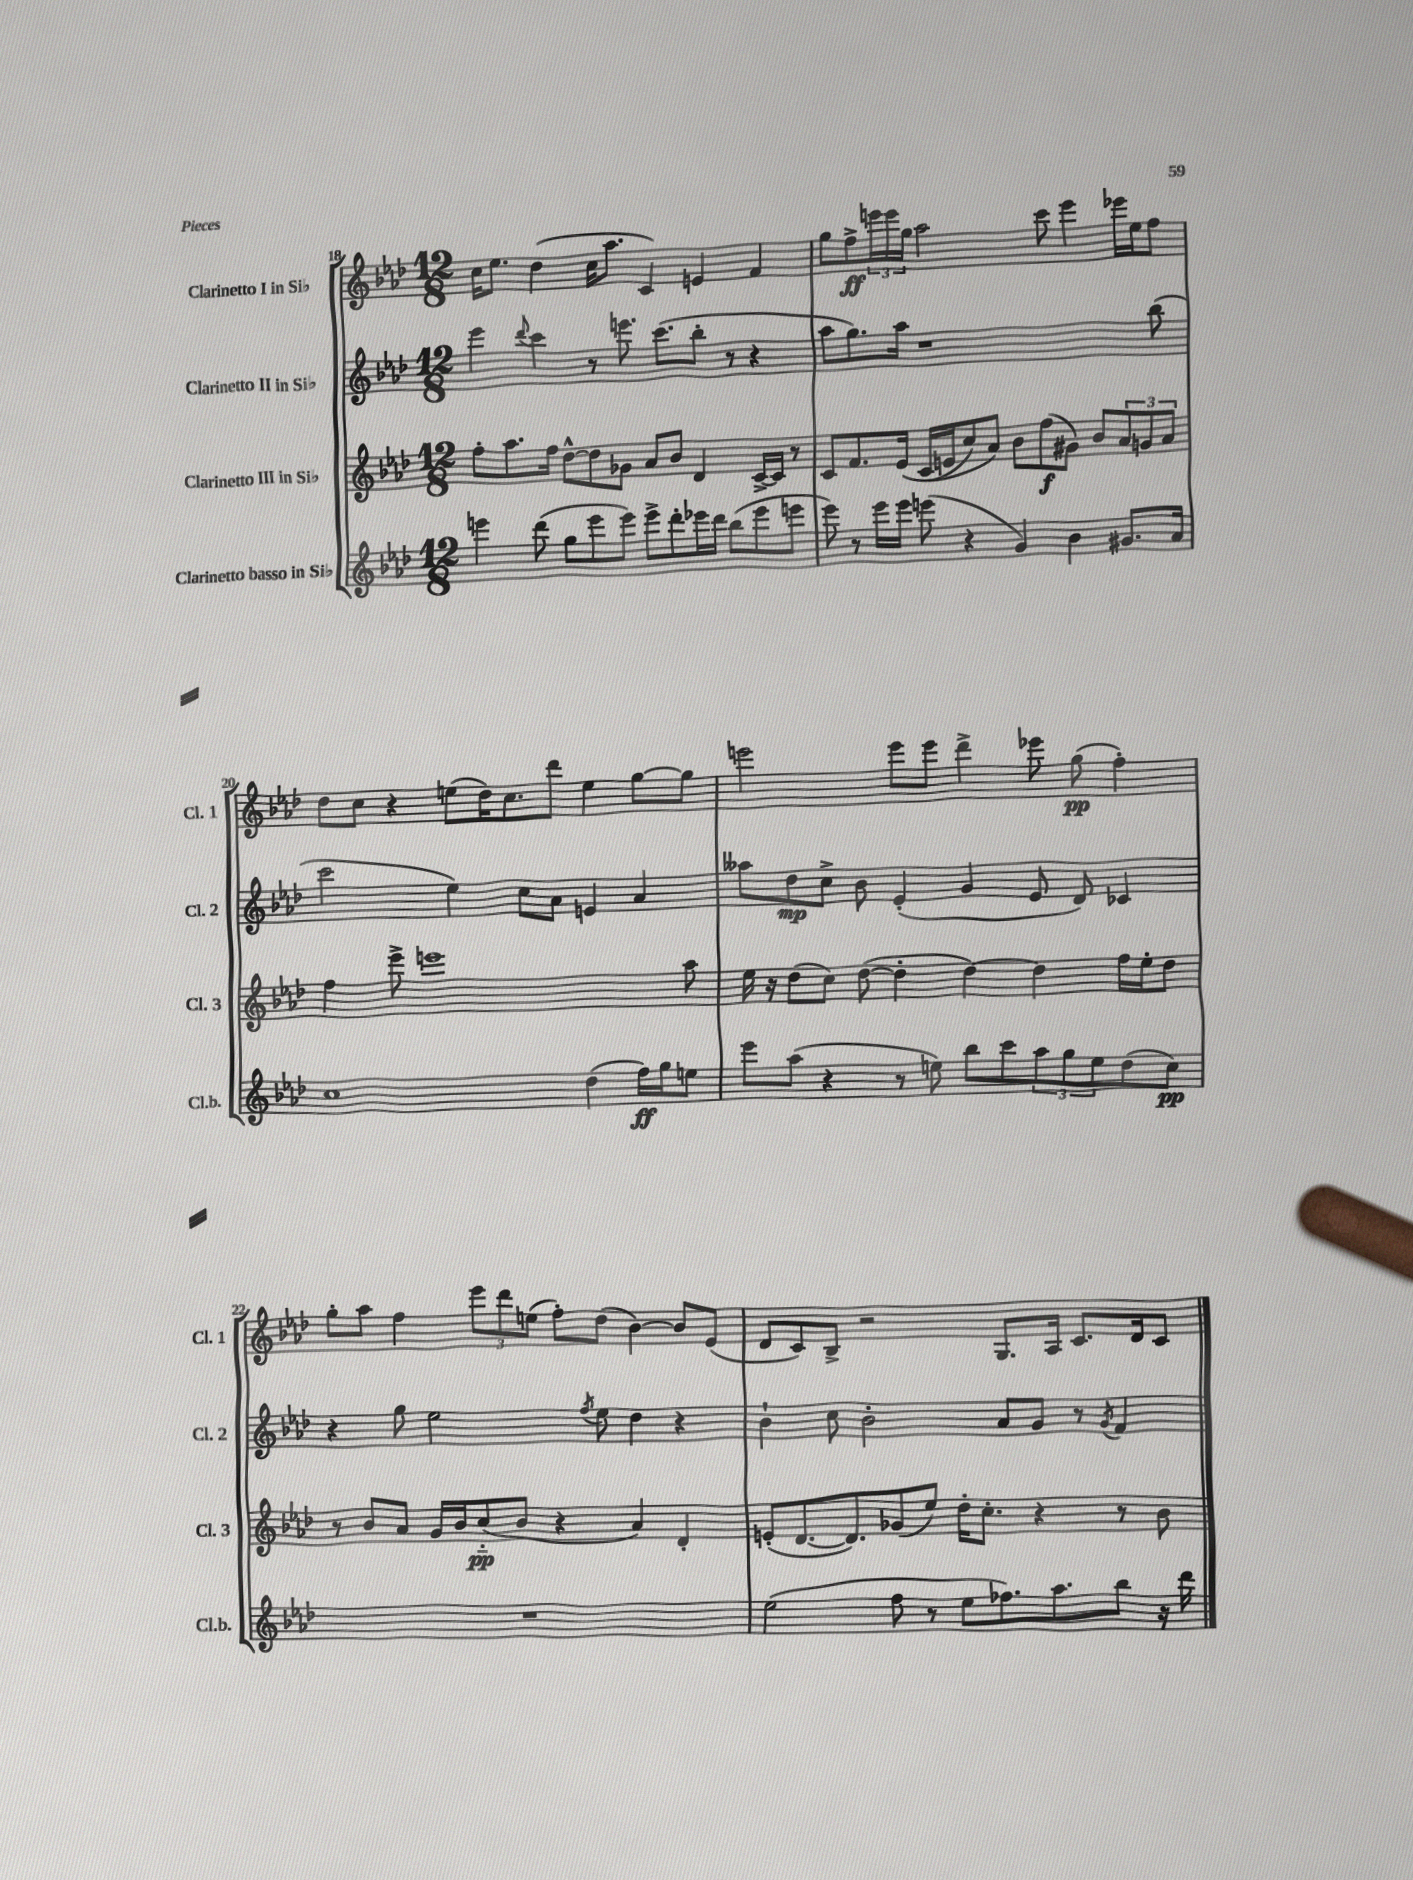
<<
\new StaffGroup <<
\new Staff = "s0" \with { instrumentName = "Clarinetto I in Sib" shortInstrumentName = "Cl. 1" } {
    \clef treble \key aes \major \numericTimeSignature \time 12/8
    c''16 ees''8. des''4( c''16 aes''8. c'4) e'4 f'4 |
    g''8 f''8->\ff \tuplet 3/2 { e'''16 e'''16 g''16 } aes''2 c'''8 e'''4 ees'''16 ees''16 f''8 |
    des''8 c''8 r4 e''8( des''16) c''8. des'''8 e''4 g''8~ g''8 |
    e'''2 e'''8 e'''8 des'''4-> ees'''8 g''8\pp( f''4-.) |
    g''8-. aes''8 f''4 \tuplet 3/2 { ees'''8 des'''8 e''8( } f''8-.) des''8( bes'4~) bes'8 ees'8( |
    des'8 c'8) bes8-> r2 g8. aes16 c'8. des'16 c'8 \bar "|." |
}
\new Staff = "s1" \with { instrumentName = "Clarinetto II in Sib" shortInstrumentName = "Cl. 2" } {
    \clef treble \key aes \major \numericTimeSignature \time 12/8
    ees'''4 \appoggiatura { des'''8 } c'''4 r8 e'''8. c'''8.( bes''8-. r8 r4 |
    aes''8 g''8.) aes''16 r1 bes''8( |
    c'''2 ees''4) c''8 aes'8 e'4 aes'4 |
    aeses''8 des''8\mp c''8-> bes'8 ees'4-.( g'4 ees'8 des'8) ces'4 |
    r4 g''8 ees''2 \acciaccatura { f''8 } ees''8 des''4 r4 |
    bes'4-! c''8 bes'2-. aes'8 g'8 r8 \acciaccatura { g'8 } f'4 \bar "|." |
}
\new Staff = "s2" \with { instrumentName = "Clarinetto III in Sib" shortInstrumentName = "Cl. 3" } {
    \clef treble \key aes \major \numericTimeSignature \time 12/8
    f''8-. aes''8. f''16 des''8~-^ des''8 ges'8 aes'8 bes'8 des'4 c'16~-> c'16 r8 |
    c'8 f'8. ees'16\( c'16( e'16 c''8) aes'8\) bes'8 f''8\f( gis'8) bes'8 \tuplet 3/2 { aes'8 g'8 aes'8 } |
    f''4 ees'''8-> e'''1 aes''8 |
    ees''16 r16 des''8( c''8) des''8~( des''4-. des''4~) des''4 f''16 ees''16-. des''8 |
    r8 bes'8 aes'8 g'16 bes'16 c''8-_\pp( bes'8 r4 aes'4) des'4-. |
    e'8-.( des'8.~ des'8.) ges'8( ees''8) des''16-. c''8.-. r4 r8 bes'8 \bar "|." |
}
\new Staff = "s3" \with { instrumentName = "Clarinetto basso in Sib" shortInstrumentName = "Cl.b." } {
    \clef treble \key aes \major \numericTimeSignature \time 12/8
    e'''4 des'''8( g''8 e'''8 e'''8) e'''8-> des'''8-. ees'''16 des'''16 bes''8( ees'''8 e'''8 |
    ees'''8) r8 ees'''16 ees'''16 e'''8( r4 g'4) bes'4 gis'8. aes'16 |
    c''1 des''4( f''16\ff) g''16 e''8 |
    ees'''8 aes''8( r4 r8 e''8) bes''8 c'''8 \tuplet 3/2 { aes''8 g''8 e''8 } des''8( c''8\pp) |
    R1. |
    ees''2( f''8 r8 ees''8 fes''8.) aes''8. bes''8 r16 des'''16 \bar "|." |
}
>>
>>
\layout { \context { \Score currentBarNumber = #18 } }
